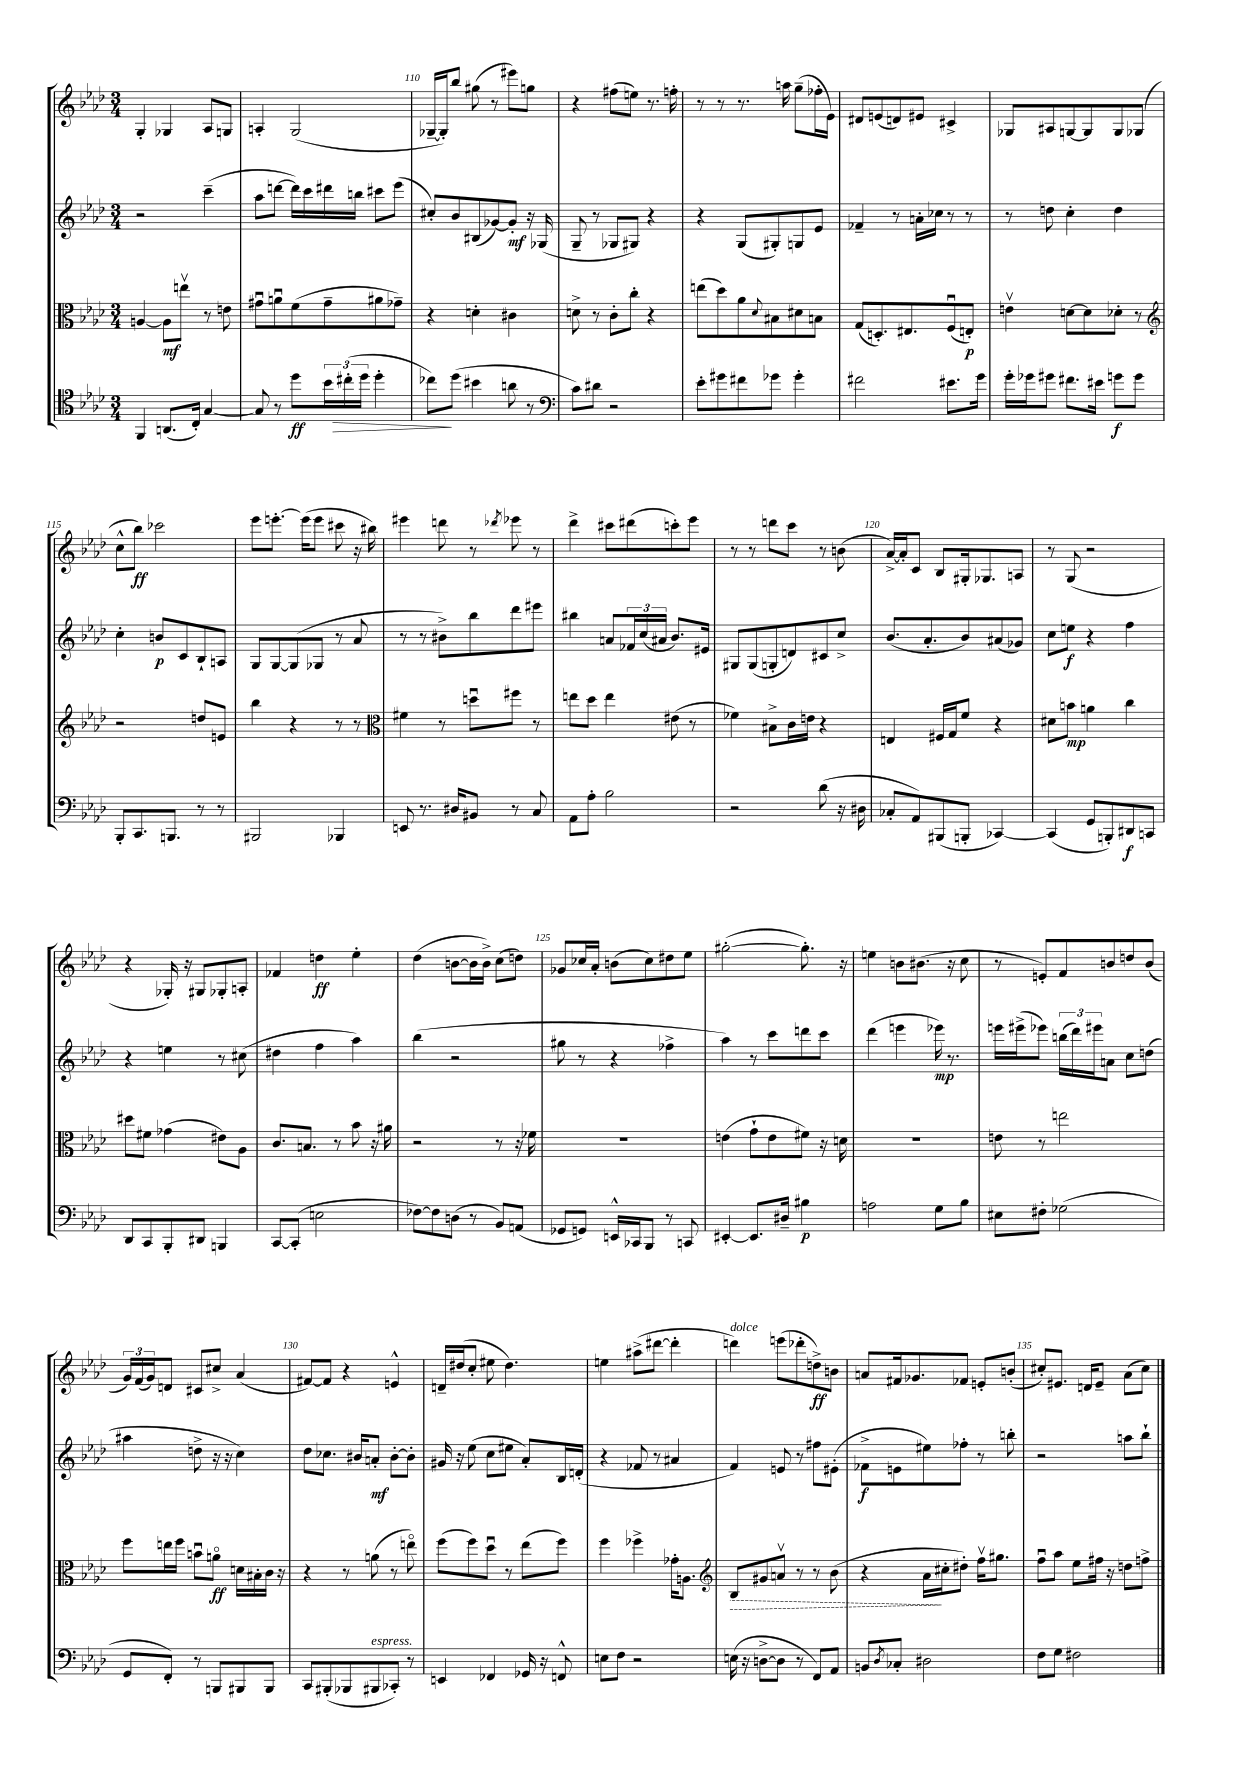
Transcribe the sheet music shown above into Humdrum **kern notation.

**kern	**dynam	**kern	**dynam	**kern	**dynam	**kern	**dynam
*part4	*part4	*part3	*part3	*part2	*part2	*part1	*part1
*staff4	*staff4	*staff3	*staff3	*staff2	*staff2	*staff1	*staff1
*clefC4	*	*clefC3	*	*clefG2	*	*clefG2	*
*k[b-e-a-d-]	*	*k[b-e-a-d-]	*	*k[b-e-a-d-]	*	*k[b-e-a-d-]	*
*M3/4	*	*M3/4	*	*M3/4	*	*M3/4	*
=108	=108	=108	=108	=108	=108	=108	=108
4FF/	.	[4An/	.	2r	.	4G'/	.
(8.AAn/L	.	8A\L]	mf	.	.	4G-X/	.
.	.	8eenv\J	.	.	.	.	.
16C'/Jk)	.	.	.	.	.	.	.
[4G/	.	8r	.	(4ccc~\	.	8A-/L	.
.	.	8en\	.	.	.	8Gn/J	.
=109	=109	=109	=109	=109	=109	=109	=109
8G/]	.	8g#Xu\L	.	8aa-\L	.	4An'/	.
8r	.	8anu\	.	[8dddn\J	.	.	.
8dd-\L	ff	(8f\	.	16ddd\LL])	.	(2G/	.
.	.	.	.	16ccc\	.	.	.
24b-\L	.	8g#~\	.	16ddd#X\	.	.	.
!	!LO:HP:b	!	!	!	!	!	!
(24cc#X'\	>	.	.	.	.	.	.
.	.	.	.	16bbn\JJ	.	.	.
24dd-\JJ	.	.	.	.	.	.	.
4dd-'\	.	8a#X\	.	8ccc#X\L	.	.	.
.	.	8g-X~\J)	.	(8eee-\J	.	.	.
=110	=110	=110	=110	=110	=110	=110	=110
8cc-X\L)	.	4r	.	8cc#X'/L)	.	[16G-X~/LL	.
.	.	.	.	.	.	16G-'/J])	.
(8dd-\J	]	.	.	8b-/	.	8bb-/J	.
4b#X\	.	4dn'\	.	(8B#X/	.	(8gg#X\	.
.	.	.	.	[8g-X/)	.	8r	.
8an\	.	4c#X\	.	8g-'/J]	mf	8eee#X\L)	.
8r	.	.	.	16r	.	8ggn\J	.
.	.	.	.	(16G-X/	.	.	.
=111	=111	=111	=111	=111	=111	=111	=111
*clefF4	*	*	*	*	*	*	*
8c\L)	.	8dn^\	.	8G~/	.	4r	.
8d#X\J	.	8r	.	8r	.	.	.
2r	.	8c'\L	.	8G-X/L	.	(8ff#X\L	.
.	.	8cc'\J	.	8G#X/J)	.	8een\J)	.
.	.	4r	.	4r	.	8.r	.
.	.	.	.	.	.	16ffn'\	.
=112	=112	=112	=112	=112	=112	=112	=112
8e-'\L	.	(8een\L	.	4r	.	8r	.
8g#X\	.	8dd-\)	.	.	.	8r	.
8f#X\	.	8a-\	.	(8G/L	.	8.r	.
.	.	8qqd-/	.	.	.	.	.
8g-X\J	.	8B#X\	.	8G#X'/)	.	.	.
.	.	.	.	.	.	16aan\	.
4g-'\	.	8d#X\	.	8Gn/	.	(8gg~\L	.
.	.	8Bn\J	.	8e-/J	.	16ff-X'\L	.
.	.	.	.	.	.	16e-\JJ)	.
=113	=113	=113	=113	=113	=113	=113	=113
2f#X\	.	(8G/L	.	4f-X~/	.	8d#X/L	.
.	.	8.Dn'/)	.	.	.	(8en/	.
.	.	.	.	8r	.	8dn/)	.
.	.	8.E#X/	.	.	.	.	.
.	.	.	.	16an'\LL	.	8e#X/J	.
.	.	.	.	16cc-X\JJ	.	.	.
8.e#X\L	.	(8Fu/	.	8r	.	4c#X^/	.
.	.	8En'/J)	p	8r	.	.	.
16g\Jk	.	.	.	.	.	.	.
=114	=114	=114	=114	=114	=114	=114	=114
16g'\LL	.	4env\	.	8r	.	8G-X/L	.
16g-X\J	.	.	.	.	.	.	.
8g#X\J	.	.	.	8ddn\	.	8A#X/	.
8.f#X\L	.	[8dn\L	.	4cc'\	.	[8Gn/	.
.	.	8d\]	.	.	.	8G/]	.
16e#X\Jk	.	.	.	.	.	.	.
8gn\L	f	8d-X'\J	.	4dd\	.	8G/	.
8g\J	.	8r	.	.	.	(8G-X/J	.
!!LO:LB:g=z
=115	=115	=115	=115	=115	=115	=115	=115
*	*	*clefG2	*	*	*	*	*
8BBB-'/L	.	2r	.	4cc'\	.	8cc^^\L	.
8.CC/	.	.	.	.	.	8bb-\J)	ff
.	.	.	.	8bn/L	p	2ccc-X\	.
8.BBBn/J	.	.	.	.	.	.	.
.	.	.	.	8c/	.	.	.
8r	.	8ddn/L	.	8B-`/	.	.	.
8r	.	8en/J	.	8An/J	.	.	.
=116	=116	=116	=116	=116	=116	=116	=116
2BBB#X/	.	4bb-\	.	8G/L	.	8eee-\L	.
.	.	.	.	[8G/	.	[8.eeen'\J	.
.	.	4r	.	(8G/]	.	.	.
.	.	.	.	.	.	(16eee\KL]	.
.	.	.	.	8G-X/J	.	8eee\J	.
4BBB-X/	.	8r	.	8r	.	8ccc#X\	.
.	.	8r	.	8a-/	.	16r	.
.	.	.	.	.	.	16bb#X\)	.
=117	=117	=117	=117	=117	=117	=117	=117
*	*	*clefC3	*	*	*	*	*
8EEn/	.	4f#X\	.	8r	.	4eee#X\	.
8.r	.	.	.	8r	.	.	.
.	.	8r	.	8b#X^\L)	.	8dddn\	.
16D#X/KL	.	.	.	.	.	.	.
8BB#X/J	.	8ddnu\L	.	8bb-\	.	8r	.
.	.	.	.	.	.	8qddd-X/	.
8r	.	8ff#X\J	.	8ddd-\	.	8eee-X\	.
8C/	.	8r	.	8eee#X\J	.	8r	.
=118	=118	=118	=118	=118	=118	=118	=118
8AA-\L	.	8een\L	.	4bb#X\	.	4ddd-^\	.
8A-'\J	.	8dd-\J	.	.	.	.	.
2B-\	.	4ee\	.	8an/L	.	8ccc#X\L	.
.	.	.	.	24f-X/L	.	(8ddd#X\	.
.	.	.	.	(24cc/	.	.	.
.	.	.	.	24a#X/JJ	.	.	.
.	.	(8e#X\	.	8.b-/L)	.	8cccn'\)	.
.	.	8r	.	.	.	8eee-\J	.
.	.	.	.	16e#X/Jk	.	.	.
=119	=119	=119	=119	=119	=119	=119	=119
2r	.	4f-X\)	.	8G#X/L	.	8r	.
.	.	.	.	(8G#/	.	8r	.
.	.	8B#X^\L	.	8Gn'/	.	8dddn\L	.
.	.	16c\L	.	8dn/)	.	8ccc\J	.
.	.	16en\JJ	.	.	.	.	.
(8d-\	.	4r	.	8c#X/	.	8r	.
16r	.	.	.	8cc^/J	.	(8bn\	.
16D#X\	.	.	.	.	.	.	.
=120	=120	=120	=120	=120	=120	=120	=120
8C-X'/L	.	4En/	.	(8.b-/L	.	[16a-^/LL)	.
.	.	.	.	.	.	16a-'/J]	.
8AA-/)	.	.	.	.	.	8c/J	.
.	.	.	.	8.a-'/	.	.	.
(8BBB#X/	.	16F#X/LL	.	.	.	8B-/L	.
.	.	16G/J	.	.	.	.	.
8BBBn'/J	.	8f/J	.	8b-/)	.	16G#X'/k	.
.	.	.	.	.	.	8.G-X/	.
[4CC-X/)	.	4r	.	(8a#X/	.	.	.
.	.	.	.	8g-X/J)	.	8An/J	.
=121	=121	=121	=121	=121	=121	=121	=121
(4CC-/]	.	8d#X\L	.	8cc\L	.	8r	.
.	.	8bn\J	mp	8een\J	f	(8G/	.
8GG/L	.	4an\	.	4r	.	2r	.
8BBBn'/)	.	.	.	.	.	.	.
8DD#X/	f	4cc\	.	4ff\	.	.	.
8CCn/J	.	.	.	.	.	.	.
!!LO:LB:g=z
=122	=122	=122	=122	=122	=122	=122	=122
8DD-/L	.	8dd#X\L	.	4r	.	4r	.
8CC/	.	8f#X\J	.	.	.	.	.
8BBB-'/	.	(4g-X\	.	4een\	.	16G-X'/)	.
.	.	.	.	.	.	16r	.
8DD#X/J	.	.	.	.	.	8G#X/L	.
4BBBn/	.	8e#X\L)	.	8r	.	8G-X'/	.
.	.	8A-\J	.	(8cc#X\	.	8An'/J	.
=123	=123	=123	=123	=123	=123	=123	=123
[8CC/L	.	8.c/L	.	4dd#X\	.	4f-X/	.
(8CC'/J]	.	.	.	.	.	.	.
.	.	8.Bn/J	.	.	.	.	.
2En\	.	.	.	4ff\	.	4ddn\	ff
.	.	8r	.	.	.	.	.
.	.	8b-\	.	4aa-\)	.	4ee-'\	.
.	.	16r	.	.	.	.	.
.	.	16a#X\	.	.	.	.	.
=124	=124	=124	=124	=124	=124	=124	=124
[8F-X\L)	.	2r	.	(4bb-\	.	(4dd-\	.
8F-\]	.	.	.	.	.	.	.
(8Dn\J	.	.	.	2r	.	[8bn\L	.
8r	.	.	.	.	.	16b\L]	.
.	.	.	.	.	.	16b^\JJ)	.
8BB-/L)	.	8r	.	.	.	(8cc\L	.
(8AAn/J	.	16r	.	.	.	8ddn\J)	.
.	.	16f-X\	.	.	.	.	.
=125	=125	=125	=125	=125	=125	=125	=125
8GG-X/L	.	2.r	.	8gg#X\	.	8g-X/L	.
8GGn/J)	.	.	.	8r	.	16cc-X/L	.
.	.	.	.	.	.	16a-'/JJ	.
16EEn^^/LL	.	.	.	4r	.	(8bn\L	.
16CC-X/J	.	.	.	.	.	.	.
8BBB-/J	.	.	.	.	.	8cc-\)	.
8r	.	.	.	4ff-X^\	.	8dd#X\	.
8CCn/	.	.	.	.	.	8ee-\J	.
=126	=126	=126	=126	=126	=126	=126	=126
[4EE#X'/	.	(4en\	.	4aa-\)	.	([2gg#X'\	.
8.EE#/L]	.	8g`\L	.	8r	.	.	.
.	.	8e\	.	8ccc\L	.	.	.
16D#X~/Jk	.	.	.	.	.	.	.
4B#X\	p	8f#X\J)	.	8dddn\	.	8.gg#'\])	.
.	.	16r	.	8ccc\J	.	.	.
.	.	16dn\	.	.	.	16r	.
=127	=127	=127	=127	=127	=127	=127	=127
2An\	.	2.r	.	(4ddd-\	.	4een\	.
.	.	.	.	4eeen\	.	8bn\L	.
.	.	.	.	.	.	(8.b#X\J	.
8G\L	.	.	.	16eee-X\)	mp	.	.
.	.	.	.	8.r	.	16r	.
8B-\J	.	.	.	.	.	8cc\	.
=128	=128	=128	=128	=128	=128	=128	=128
8E#X\L	.	8en\	.	16eeen\LL	.	8r	.
.	.	.	.	(16eee#X^\J	.	.	.
8F#X'\J	.	8r	.	8eee-X\J)	.	8en'/L)	.
(2G-X\	.	2een\	.	(24bbn\LL	.	8f/	.
.	.	.	.	24ddd-\)	.	.	.
.	.	.	.	24eee#X\J	.	.	.
.	.	.	.	8an\J	.	8bn/	.
.	.	.	.	8cc\L	.	8ddn/	.
.	.	.	.	(8ddn\J	.	(8b/J	.
!!LO:LB:g=z
=129	=129	=129	=129	=129	=129	=129	=129
8GG/L	.	8ff\L	.	4aa#X\	.	24g/LL)	.
.	.	.	.	.	.	(24f/	.
.	.	.	.	.	.	24g/J)	.
8FF'/J)	.	16een\L	.	.	.	8dn/J	.
.	.	16ff\JJ	.	.	.	.	.
8r	.	8bnu\L	.	8ddn^\	.	8c#X/L	.
8BBBn/L	.	8an\J	ff	16r	.	8cc#X^/J	.
.	.	.	.	16r	.	.	.
8BBB#X/	.	16dn\LL	.	4cc\)	.	(4a-/	.
.	.	16B#X'\	.	.	.	.	.
8BBB#/J	.	16c\JJ	.	.	.	.	.
.	.	16r	.	.	.	.	.
=130	=130	=130	=130	=130	=130	=130	=130
8CC/L	.	4r	.	8dd-\L	.	[8f#X/L)	.
(8BBB#X'/	.	.	.	8.cc-X\J	.	8f#/J]	.
8BBB-X/	.	8r	.	.	.	4r	.
.	.	.	.	16b#X/KL	.	.	.
!LO:TX:a:i:t=espress.	!	!	!	!	!	!	!
8BBB#X/	.	(8an\	.	8an'/J	mf	.	.
8CC-X'/J)	.	8r	.	[8b#'\L	.	4en^^/	.
8r	.	8een\)	.	8b#'\J]	.	.	.
=131	=131	=131	=131	=131	=131	=131	=131
4EEn/	.	(8ff\L	.	16g#X/	.	16dn~/LL	.
.	.	.	.	16r	.	(16dd#X/J	.
.	.	8ff\)	.	(8ee-\	.	8cc'/J	.
4FF-X/	.	8dd-u\J	.	8cc\L	.	8ee#X\	.
.	.	8r	.	8ee#X\J	.	4.dd#\)	.
16GG-X/	.	(8ee-\L	.	8a-'/L)	.	.	.
16r	.	.	.	.	.	.	.
8FFn^^/	.	8ff\J)	.	16B-/L	.	.	.
.	.	.	.	(16dn'/JJ	.	.	.
=132	=132	=132	=132	=132	=132	=132	=132
8En\L	.	4ff\	.	4r	.	4een\	.
8F\J	.	.	.	.	.	.	.
2r	.	4ff-X^\	.	8f-X/	.	(8aa#X^\L	.
.	.	.	.	8r	.	[8ddd#X\J	.
.	.	16g-X'\KL	.	4a#X/	.	4ddd#'\]	.
.	.	8.An\J	.	.	.	.	.
=133	=133	=133	=133	=133	=133	=133	=133
*	*	*clefG2	*	*	*	*	*
!	!	!	!	!	!	!LO:TX:a:i:t=dolce	!
!	!	!	!LO:HP:b	!	!	!	!
(16En\	.	8B-/L	>	4f/)	.	4dddn\)	.
16r	.	.	.	.	.	.	.
[8Dn^\L	.	8g#X/	.	.	.	.	.
8D\J]	.	8anv/J	.	8en/	.	(8eeen\L	.
8r	.	8r	.	8r	.	8ddd-X'\	.
8FF/L)	.	8r	.	8ff#X\L	.	8ddn^\)	ff
8AA-/J	.	(8b-\	.	(8e#X'\J	.	8bn\J	.
=134	=134	=134	=134	=134	=134	=134	=134
8BBn/L	.	4r	.	8f-X^\L	f	8an/L	.
8qD-/	.	.	.	.	.	.	.
8C-X'/J	.	.	.	8en\	.	16f#X/k	.
.	.	.	.	.	.	8.g-X/	.
2D#X\	.	16a-\LL	.	8ee#X\)	.	.	.
.	.	16cc#X'\J	]	.	.	.	.
.	.	8dd#X'\J)	.	8ff-X'\J	.	8f-X/J	.
.	.	16ffv\KL	.	8r	.	8en'/L	.
.	.	8.gg#X\J	.	.	.	.	.
.	.	.	.	8bbn'\	.	(8bn'/J	.
=135	=135	=135	=135	=135	=135	=135	=135
8F\L	.	8ffu\L	.	2r	.	8cc#X'/L)	.
8G\J	.	8aa-\J	.	.	.	8.e#X/J	.
2F#X\	.	8ee-\L	.	.	.	.	.
.	.	.	.	.	.	16dn/KL	.
.	.	16ff#X\Jk	.	.	.	8e#~/J	.
.	.	16r	.	.	.	.	.
.	.	8ddn\L	.	8aan\L	.	(8a-\L	.
.	.	8ffn^\J	.	8bb-`\J	.	8cc#\J)	.
==	==	==	==	==	==	==	==
*-	*-	*-	*-	*-	*-	*-	*-
